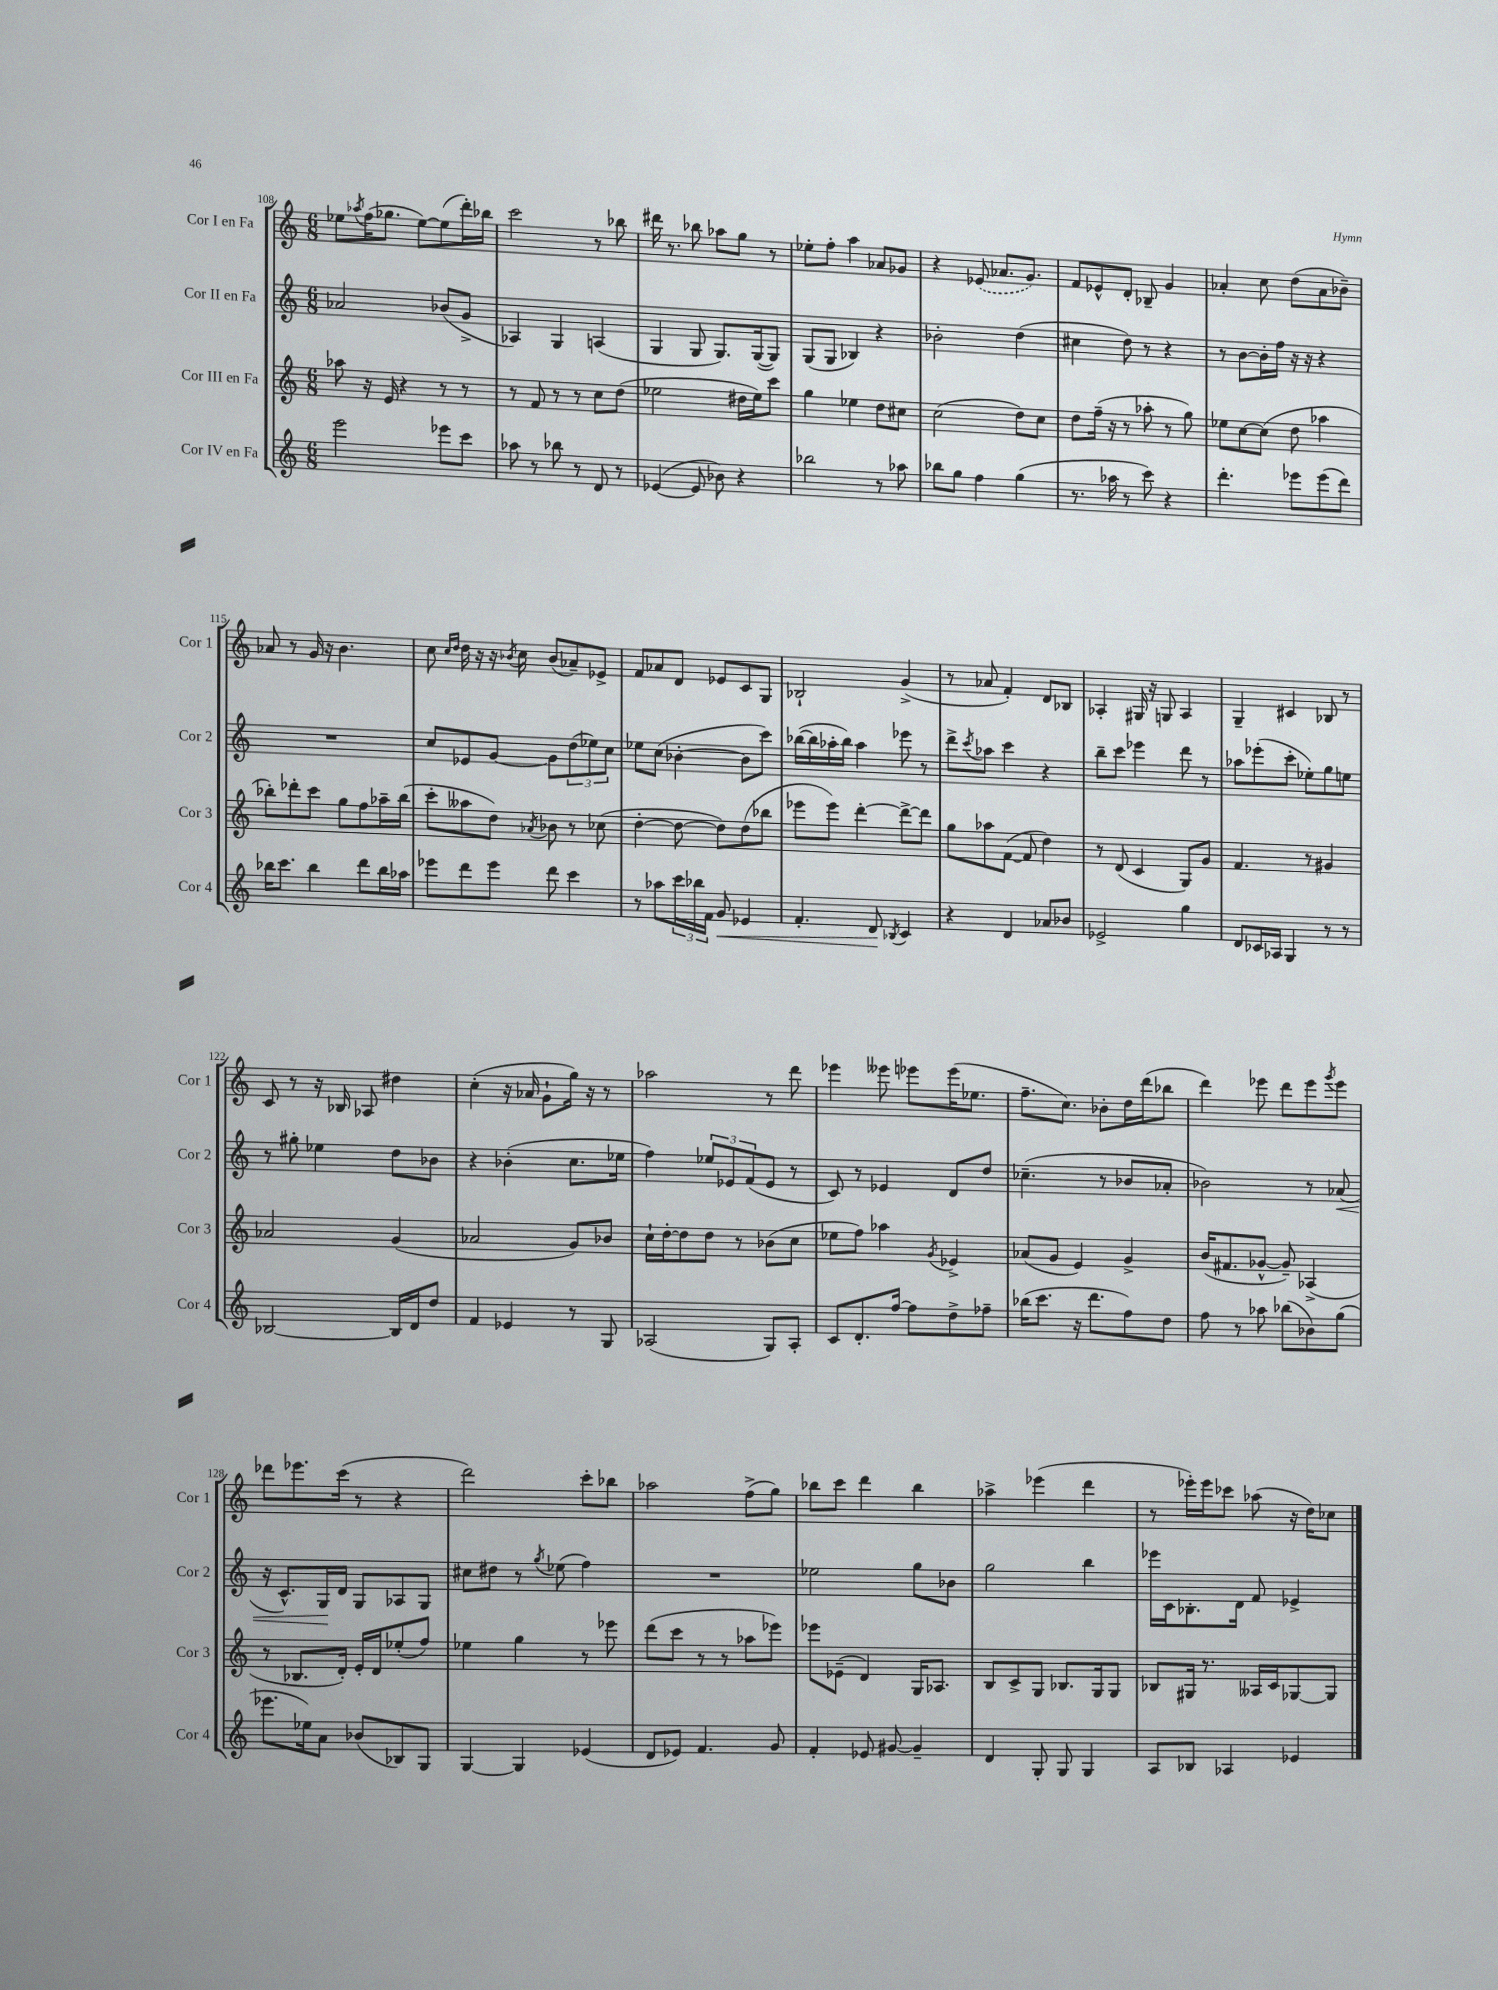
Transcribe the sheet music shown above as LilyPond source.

<<
\new StaffGroup <<
\new Staff = "s0" \with { instrumentName = "Cor I en Fa" shortInstrumentName = "Cor 1" } {
    \clef treble \key c \major \numericTimeSignature \time 6/8
    ees''8 \acciaccatura { aes''8 } f''16( ges''8. ees''8~) ees''8( d'''16-.) bes''16 |
    c'''2 r8 bes''8 |
    dis'''16 r8. bes''8 aes''8 g''8 r8 |
    ees''8-. f''8-. a''4 aes'8 ges'8 |
    r4 \once \slurDashed ees'8( aes'8. g'8.) |
    f'8 ees'8-^ d'8-. bes8-- g'4 |
    aes'4-. c''8 d''8( aes'8 bes'8--) |
    aes'8 r8 g'16 r16 b'4. |
    c''8 \grace { c''16 d''16 } d''16 r16 r16 \acciaccatura { bes'8 } c''16 bes'8( aes'8--) ees'8-> |
    f'8 aes'8 d'8 ees'8 c'8 g8 |
    bes2-! g'4->( |
    r8 aes'8 f'4-.) d'8 bes8 |
    aes4-. gis16 r16 g8 aes4 |
    g4-- cis'4 bes8 r8 |
    c'8 r8 r16 bes16 aes8 dis''4 |
    c''4-.( r16 aes'16 g'8-! g''16) r16 r8 |
    aes''2 r8 d'''8 |
    ees'''4 eeses'''8 ees'''8 ees'''16( ees''8. |
    f''8.-- c''8.) bes'8-. d''16 d'''16( bes''8 |
    d'''4) ees'''8 d'''8 ees'''8 \acciaccatura { g'''8 } ees'''8 |
    des'''8 ees'''8. c'''16( r8 r4 |
    d'''2) c'''8-. bes''8 |
    aes''2 f''8->( g''8) |
    bes''8 c'''8 d'''4 bes''4 |
    aes''4-> ees'''4( d'''4 |
    r8 ees'''16-.) ees'''16 ces'''8 aes''8( r16 d''16) ces''8 \bar "|." |
}
\new Staff = "s1" \with { instrumentName = "Cor II en Fa" shortInstrumentName = "Cor 2" } {
    \clef treble \key c \major \numericTimeSignature \time 6/8
    aes'2 bes'8( g'8-> |
    aes4) g4 a4( |
    g4 g8 g8.) g16~( g8) |
    g8( g8 bes4) r4 |
    bes'2-. d''4( |
    cis''4 d''8) r8 r4 |
    r8 b'8~ b'16-. f''16 r16 r16 r4 |
    R2. |
    c''8 ees'8 g'8~ g'8 \tuplet 3/2 { d''8( ees''8) c''8 } |
    ees''8 c''8( bes'4~-. bes'8 c'''8) |
    bes''16~( bes''16 aes''16-. bes''16) aes''4 ees'''8 r8 |
    d'''8-> \acciaccatura { c'''8 } aes''8 c'''4 r4 |
    b''8-- c'''8 ees'''4 d'''8 r8 |
    aes''8 ees'''8-.( c'''8-. ees''8-.) g''8 e''8 |
    r8 gis''8-. ees''4 d''8 bes'8 |
    r4 bes'4-.( c''8. ees''16 |
    f''4) \tuplet 3/2 { ees''8 ees'8 f'8( } ees'8 r8 |
    c'8) r8 ees'4 d'8 d''8 |
    ces''4.--( r8 bes'8 aes'8-. |
    bes'2) r8 aes'8\<( |
    r16 c'8.-^) g16\! d'16 g8 aes8 g8 |
    cis''8 dis''8 r8 \acciaccatura { g''8 } ees''8( f''4) |
    R2. |
    ees''2 g''8 bes'8 |
    g''2 b''4 |
    ees'''16 c'16 bes8.-. d'16 f'8 ees'4-> \bar "|." |
}
\new Staff = "s2" \with { instrumentName = "Cor III en Fa" shortInstrumentName = "Cor 3" } {
    \clef treble \key c \major \numericTimeSignature \time 6/8
    aes''8 r16 e'16 r4 r8 r8 |
    r8 f'8 r8 r8 c''8 d''8( |
    ees''2 dis''16 ees''16) c'''8 |
    g''4 ees''4 d''8 cis''8 |
    c''2( d''8) c''8 |
    d''8 f''16--( r16 r8 aes''8-. r8 g''8) |
    ees''8 c''8~ c''8( d''8 aes''4 |
    bes''8-.) des'''8-. c'''8 g''8 f''8 aes''16-- bes''16( |
    c'''8-. aeses''8 d''8) \acciaccatura { aes'8 } bes'8 r8 ces''8( |
    d''4~-. d''8~ d''8) d''8( bes''8 |
    ees'''8 ees'''8) d'''4~-. d'''8~-> d'''8 |
    g''8 aes''8 f'8~( f'8 d''4) |
    r8 d'8( c'4 g8) g'8 |
    f'4. r8 gis'4 |
    aes'2 g'4( |
    aes'2 g'8) bes'8 |
    c''16-! d''16~-. d''8 d''8 r8 bes'8( c''8 |
    ees''8 f''8) aes''4 \acciaccatura { g'8 } ees'4-> |
    aes'8( g'8 e'4) g'4-> |
    b'16( fis'8. ges'8~-^ ges'8--) aes4->( |
    r8 bes8. d'16-.) e'16-. d'16 ees''8-.( f''8) |
    ees''4 g''4 r8 ees'''8 |
    d'''8( c'''8 r8 r8 aes''8 ees'''8) |
    ees'''8 ees'8--( d'4) g16 aes8. |
    b8 c'8-> g8 bes8. g16 g8 |
    bes8 gis16 r8. aeses16 c'16 ges8~ ges8 \bar "|." |
}
\new Staff = "s3" \with { instrumentName = "Cor IV en Fa" shortInstrumentName = "Cor 4" } {
    \clef treble \key c \major \numericTimeSignature \time 6/8
    e'''2 ees'''8 c'''8 |
    aes''8 r8 bes''8 r8 d'8 r8 |
    ees'4~( ees'8 bes'8) r4 |
    bes''2 r8 aes''8 |
    bes''8 g''8 f''4 g''4( |
    r8. aes''16 r8 c'''8) r4 |
    d'''4.-. ees'''8 ees'''8( d'''8) |
    bes''16 c'''8. bes''4 d'''8 bes''16 aes''16 |
    ees'''8 d'''8 ees'''8 d'''8 c'''4 |
    r8 aes''8 \tuplet 3/2 { c'''16 bes''16 f'16 } g'8\< ees'4 |
    f'4.-. d'8\! \acciaccatura { bes8 } c'4 |
    r4 d'4 aes'8 bes'8 |
    ees'2-> g''4 |
    d'8 ces'16 aes16 g4 r8 r8 |
    bes2~ bes16 d'16 d''8 |
    f'4 ees'4 r8 g8 |
    aes2( g8) aes8-. |
    c'8 d'8.-. f''16~ f''8 d''8-> fes''8-- |
    bes''16( c'''8. r16 d'''8. f''8) d''8 |
    f''8 r8 aes''8 bes''8( bes'8) g''8( |
    ees'''8. ees''16) a'8 bes'8( bes8) g8 |
    g4~ g4 ees'4( |
    d'8 ees'8) f'4. g'8 |
    f'4-. ees'8 gis'8~ gis'4-- |
    d'4 g8-. g8 g4 |
    a8 bes8 aes4 ees'4 \bar "|." |
}
>>
>>
\layout { \context { \Score currentBarNumber = #108 } }
